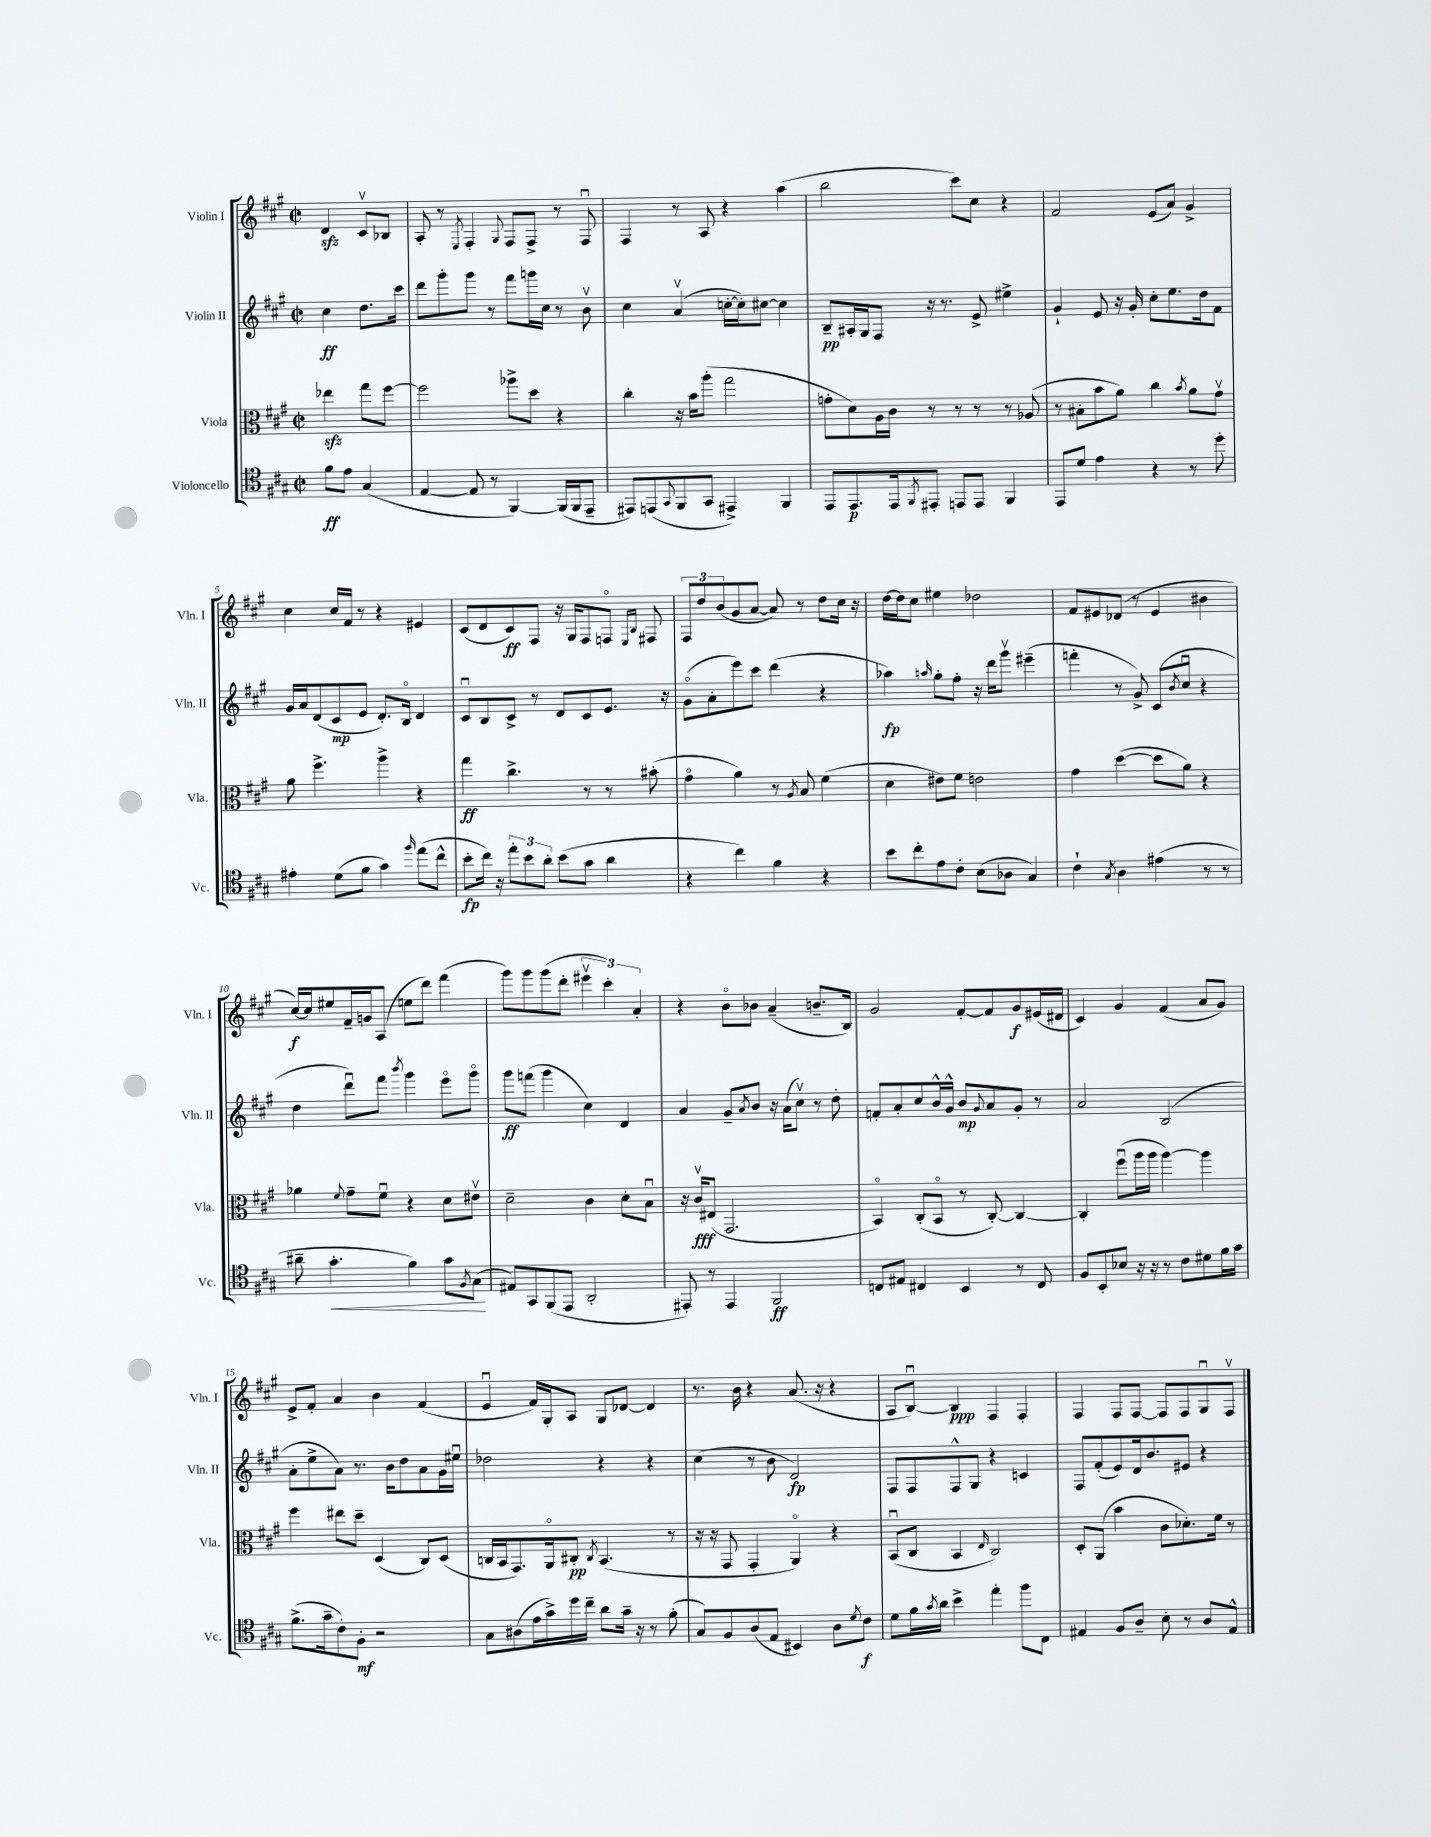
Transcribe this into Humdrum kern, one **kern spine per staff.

**kern	**kern	**kern	**kern
*staff4	*staff3	*staff2	*staff1
*clefC4	*clefC3	*clefG2	*clefG2
*k[f#c#g#]	*k[f#c#g#]	*k[f#c#g#]	*k[f#c#g#]
*M2/2	*M2/2	*M2/2	*M2/2
*met(c|)	*met(c|)	*met(c|)	*met(c|)
8f#	4ee-	4cc#	4d
8e	.	.	.
(4G#	8gg#	8.dd	8c#v
.	[8ff#	.	8B-
.	.	16ccc#	.
=	=	=	=
[4E	2ff#]	8ddd	8A'
.	.	8ggg#'	8r
.	.	.	8qE
8E]	.	8ggg#	4F#'
8r	.	8r	.
.	.	.	8qqG#
[4FF#)	8aa-^	8fff#	8F#
.	8dd	16ggg	8F#^
.	.	16cc#	.
(16FF#]	4r	8r	8r
16FF#	.	.	.
8EE~	.	8bv	8F#u
=	=	=	=
8EE#)	4cc#'	4cc#	4F#
(8EE	.	.	.
8qqGG#	.	.	.
8FF#	16r	(4av	8r
.	16b	.	.
8GG#	(8aa'	.	8A
4EE#^)	2gg#	[16cc'	4r
.	.	16cc'])	.
.	.	[8cc#	.
4FF#	.	4cc#]	(4aa
=	=	=	=
8EE	8g'	8B~	2bb
8.EE	8d)	16A#'	.
.	.	16G#	.
.	16A	8F#	.
16EE	16c#	.	.
8qFF#	.	.	.
8EE#'	8r	16r	.
.	.	8.r	.
8EE	8r	.	8ccc#)
8EE	8r	8e^	8cc#
4FF#	8r	4ee#^	4r
.	(8A-	.	.
=	=	=	=
8EE	8r	4g#`	2f#
8d	8B#'	.	.
4e	8b	8e	.
.	8a)	16r	.
.	.	16g#'	.
4r	4cc#	8cc#'	(8e
.	.	8.ee	8a)
.	8qb	.	.
8r	8a	.	4g#^
.	.	16dd	.
8dd'	8g#v	8f#	.
=	=	=	=
4e#'	8a	16g#	4cc#
.	.	16a	.
.	4.ff#^	(8d	.
(8d	.	8c#	16cc#
.	.	.	16f#
8f#	.	8e	8r
4g#)	4aa^	8.d')	4r
.	.	16Bo	.
16qqff#	.	.	.
(8ee	4r	4d	4e#
8cc#^^	.	.	.
=	=	=	=
8b'	4gg#	8c#u	(8c#
16cc#)	.	8B	8d
16r	.	.	.
12ee'	4.cc#^	8c#^	8c#)
12b	.	.	.
.	.	8r	8F#
12a'	.	.	.
(8b	.	8d	16r
.	.	.	16G#
8g#	8r	8c#	8F#
4a	8r	8.e	8Fo
.	.	.	16qqE
.	.	.	16qqB
.	(8b#'	.	8F#
.	.	16r	.
=	=	=	=
4r	4g#o	(8g#o	12F#
.	.	.	12dd
.	.	8a'	.
.	.	.	(12b
4cc#)	4a)	8eee)	8g#
.	.	8ccc#	[8a
4f#	8r	(4ddd	8a])
.	8qA	.	.
.	8B	.	8r
4r	(4f#	4r	8dd
.	.	.	16cc#
.	.	.	16r
=	=	=	=
8b	4d	4aa-)	[16dd
.	.	.	16dd]
8cc#'	.	.	8cc#
.	.	16qqaa	.
8e	8e#)	8gg#'	4ee#
8c#'	8f#	8ff#'	.
(8B	2e	16r	2dd-
.	.	16ddd	.
8A-	.	8ggg#v	.
4G#)	.	(4eee#~	.
=	=	=	=
4c#`	4g#	4fff'	8f#
.	.	.	8e#
8qG#	.	.	.
4A	([4dd	8r	(8d-
.	.	8g#^)	8r
(4e#	8dd]	(8c#	4e#
.	.	8qb	.
.	8a)	8cc#u	.
8r	4r	4r	4b#
8r	.	.	.
=	=	=	=
8a#~	4a-	4dd	[16cc#)
.	.	.	16cc#]
4.g#'	.	.	8ee#
.	8qqf#	.	.
.	8g#~	8dddu)	16f#~
.	.	.	16g
.	8f#u	8fff#	(8A
.	.	8qbbb	.
4f#)	4r	4ggg#	8ee
.	.	.	8ddd)
8g#	8d	8eeeo	(4fff#
8qF#	.	.	.
(8G#	8e#v	8ggg#o	.
=	=	=	=
8E#)	2d~	8ggg#	8ggg#)
8GG#	.	(8fff	8ggg#
(8FF#	.	4ggg#	(8ggg#
8EE	.	.	8ddd'
2AA'	4c#	4cc#)	6eee#v
.	.	.	6ccc#')
.	8d'	4d	.
.	.	.	6a'
.	8Bu	.	.
=	=	=	=
8EE#')	16r	4a	4r
.	16c#v	.	.
8r	(8E#	.	.
4EE#	2.GG#	8g#~	8bo
.	.	8qa	.
.	.	8b	8b-
2FF#	.	16r	(4a~
.	.	(16a	.
.	.	8cc#v)	.
.	.	8r	8.b~
.	.	8dd'	.
.	.	.	16B)
=	=	=	=
8C	4BBo)	8f'	2g#
8E#	.	8a'	.
4C#	(8C#'	8cc#	.
.	8BBo	16b^^	.
.	.	16g#^^	.
4BB	8r	8b	[8f#'
.	.	8qqg#	.
.	[8C#')	8a	8f#]
8r	4C#_	8g#'	8g#
8C#	.	8r	(16e#
.	.	.	16d#
=	=	=	=
8F#	4C#']	2a	4c#)
8BB'	.	.	.
8B-	(8ff#u	.	4g#
16r	16aa	.	.
16r	16aa	.	.
8r	[4aa)	(2B	(4f#
8c#	.	.	.
8d#	4aa]	.	8a
16f#	.	.	8g#)
16g#	.	.	.
=	=	=	=
(8.f#^	4ff#	8a'	8e^
.	.	8ee^	8f#'
16g#~	.	.	.
8c#')	8ee#	8a)	4a
8F#'	8dd~	8.r	.
2r	(4D	.	4b
.	.	16b	.
.	.	8dd	.
.	8C#)	8a	(4f#
.	(8D	16g#	.
.	.	16ee#u	.
=	=	=	=
8G#	16C	2dd-	4eu
.	16BB	.	.
(8A#	8.GG#)	.	.
16e	.	.	16f#)
16g#^)	16AAo	.	16G#'
16dd	8C#'	.	8A
16cc#~	.	.	.
.	8qC#	.	.
8a	(4.BB	4r	8G#
16g#~	.	.	[8d-
16r	.	.	.
8r	.	4r	4d-]
(8f#'	8r	.	.
=	=	=	=
8G#)	16r	(4cc#	8.r
.	16r	.	.
8F#	8GG#	.	.
.	.	.	16b
(8A	4GG#'	8r	4r
8E	.	8b	.
4BB#)	4AAo)	2d)	(8.a
.	.	.	16r
8A	4r	.	4r
8qd	.	.	.
8c#	.	.	.
=	=	=	=
8d	(8BBu	8F#	8A
16f#	8C#	8F#	[8Bu)
8qg#	.	.	.
16a	.	.	.
4b^	4BB	8F#^^	4B]
.	.	8G#	.
.	16qqE	.	.
4ee'	2C#)	4r	4F#
8ff#	.	4c	4F#'
8C#	.	.	.
=	=	=	=
4E#	8D'	8F#	4F#
.	(8AA	(8f#'	.
8F#	4b	8e)	8F#
8A~	.	16d	[8F#
.	.	8.b	.
8B'	8c#	.	8F#]
8r	8.d-')	8e#	8F#
8A	.	4r	8G#u
.	16f#	.	.
8E#^^	8r	.	8F#v
==	==	==	==
*-	*-	*-	*-
